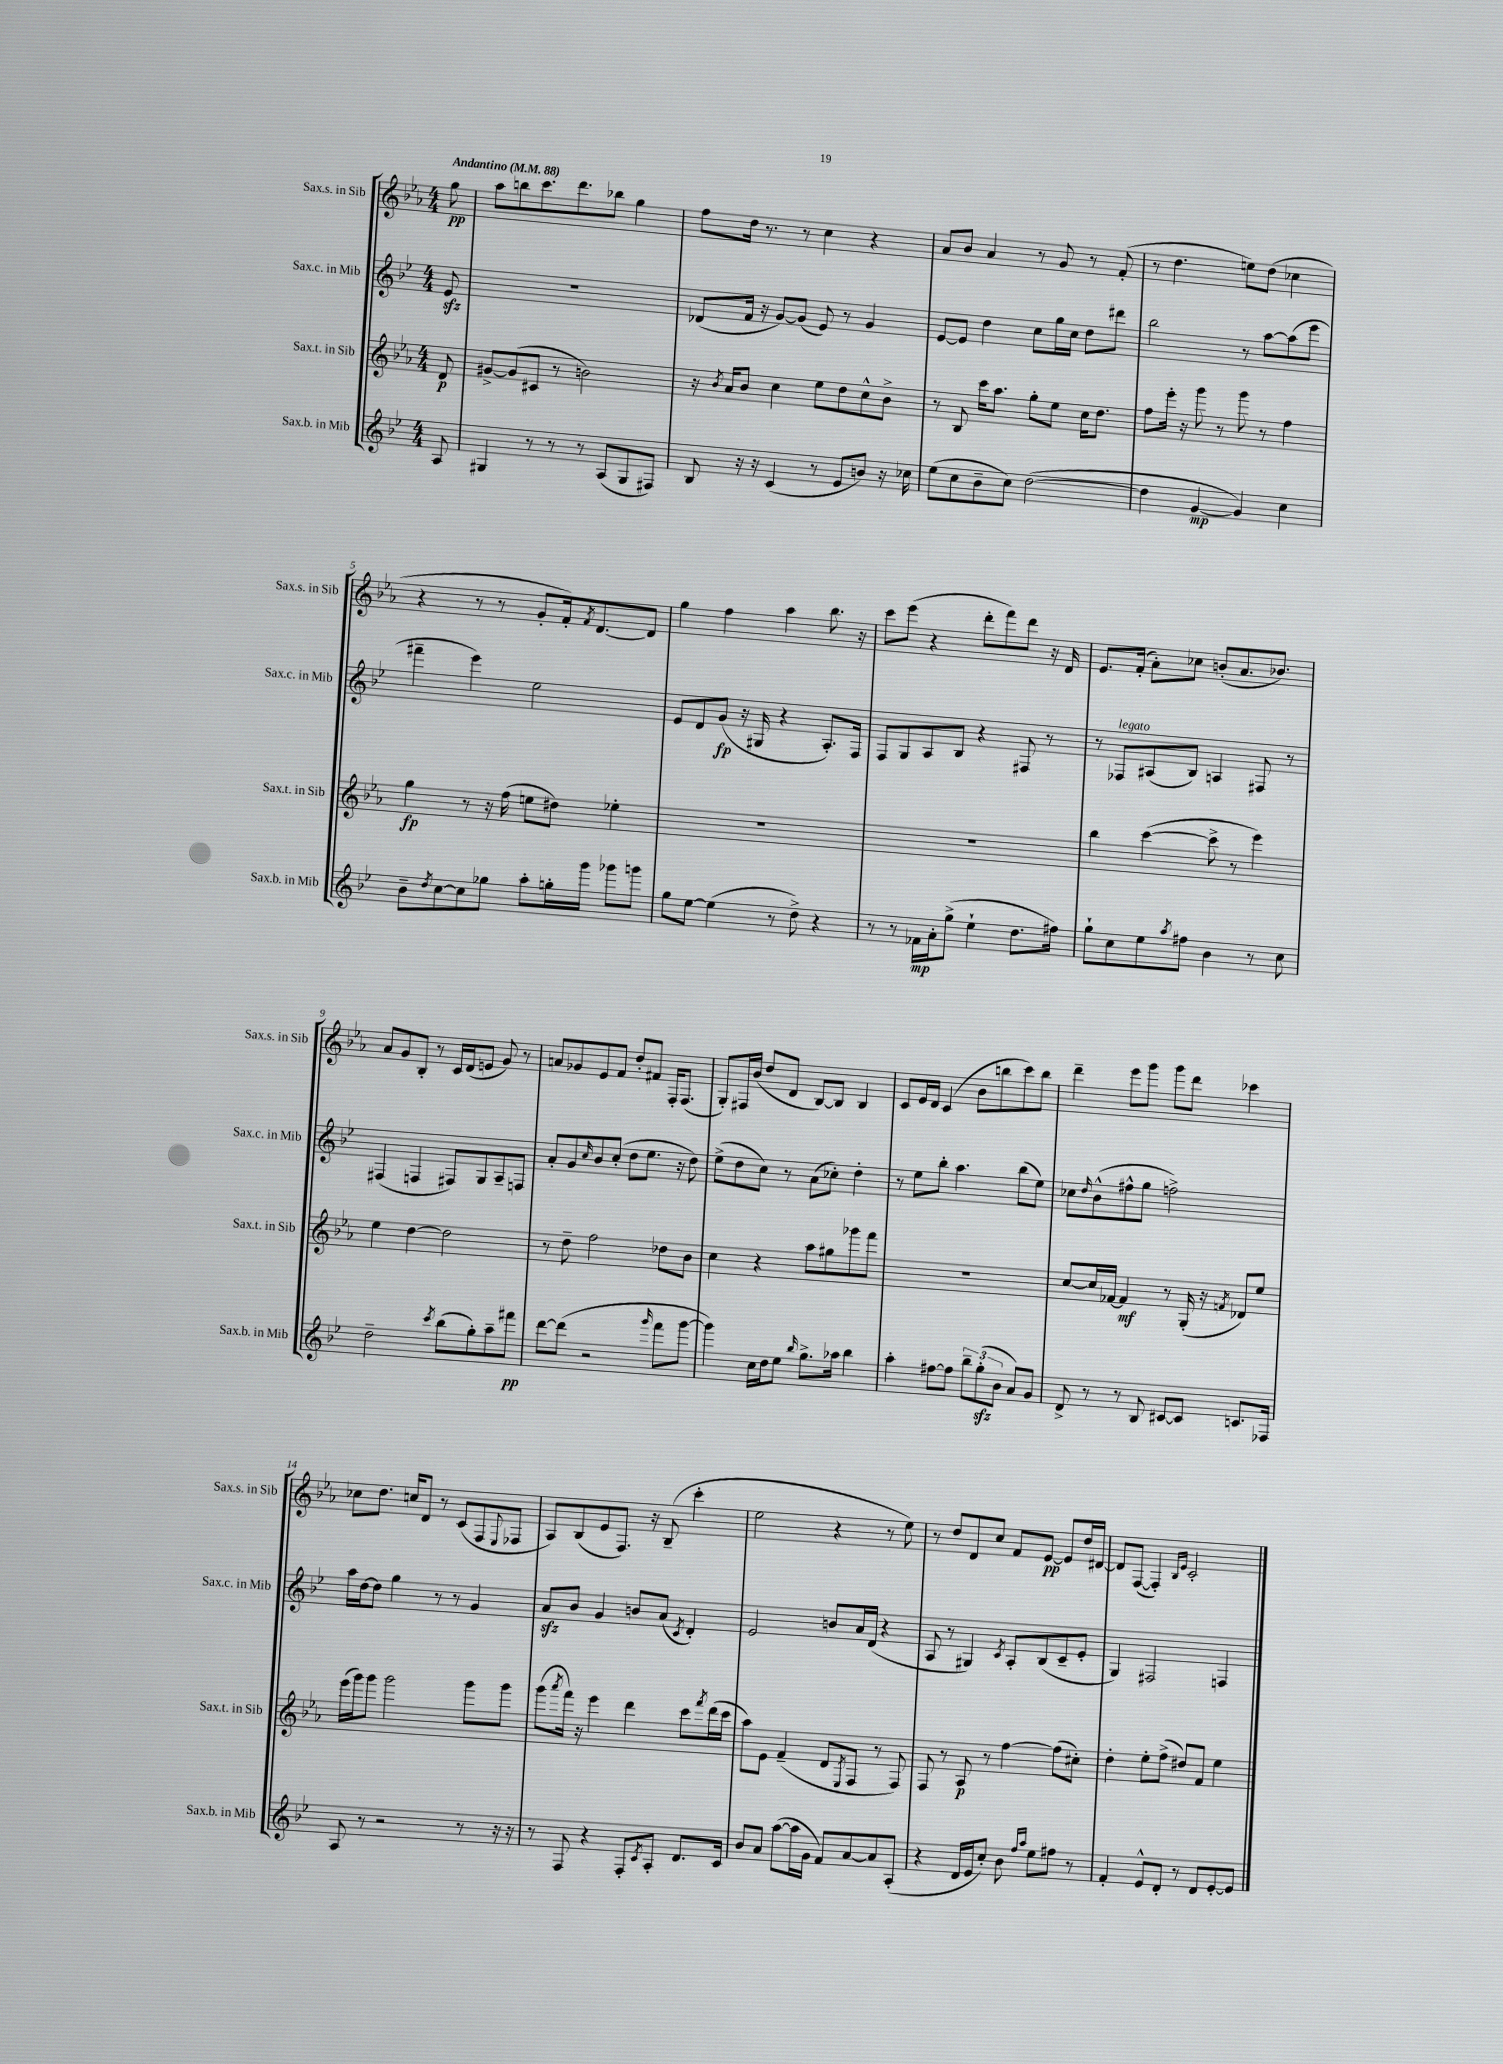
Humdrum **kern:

**kern	**kern	**kern	**kern
*staff4	*staff3	*staff2	*staff1
*clefG2	*clefG2	*clefG2	*clefG2
*k[b-e-]	*k[b-e-a-]	*k[b-e-]	*k[b-e-a-]
*M4/4	*M4/4	*M4/4	*M4/4
*MM88	*MM88	*MM88	*MM88
8A	8d	8e-	8gg
=	=	=	=
4G#	[8g#^	1r	8aa-
.	(8g#]	.	8bb
8r	8c#	.	8.ccc
8r	8r	.	.
.	.	.	8.ddd
8r	2b)	.	.
(8A	.	.	8bb-
8G#	.	.	4gg
8F#)	.	.	.
=	=	=	=
8B-	16r	(8d-	8ff
.	8qb-	.	.
.	16a-	.	.
16r	8b-	16f	16dd
16r	.	16r	8.r
(4c	4cc	[8g)	.
.	.	(8g]	8r
8r	8ee-	8e-)	4cc
8e-	8dd	8r	.
8b)	8cc^^	4g	4r
16r	8b-^	.	.
16cc-	.	.	.
=	=	=	=
(8ee-	8r	[8e-	8a-
8cc	8B-	8e-]	8b-
8b-~	16ccc	4dd	4a-
.	8.aa-	.	.
8cc)	.	.	.
([2dd	8gg'	8cc	8r
.	8ee-	16gg	8g
.	.	16cc	.
.	16cc	8dd	8r
.	8.dd	.	.
.	.	8ddd#	(8f'
=	=	=	=
4dd]	8ff	2bb-	8r
.	16eee-'	.	4.dd
.	16r	.	.
[4g	8ggg	.	.
.	8r	.	.
4g])	8ggg	8r	8ee)
.	8r	[8aa	(8dd
4cc	4ff	(8aa]	4cc-
.	.	8eee-	.
=	=	=	=
8b-~	4gg	4fff#~	4r
8qdd	.	.	.
[8cc	.	.	.
8cc]	8r	4eee-)	8r
8gg-	16r	.	8r
.	(16ff	.	.
8aa'	8ee	2ee-	8g'
16gg'	8dd#)	.	16f')
.	.	.	8qf
16ggg	.	.	[8.d
8ggg-	4ee-'	.	.
8ggg	.	.	8d]
=	=	=	=
8gg	1r	8e-	4gg
[8ee-	.	8d	.
(4ee-]	.	(8g	4ff
.	.	16r	.
.	.	16G#	.
8r	.	4r	4aa-
8dd^)	.	.	.
4r	.	8.A')	8.bb-
.	.	16F	16r
=	=	=	=
8r	1r	8F	8ccc
8r	.	8G	(8eee-
16f-	.	8A	4r
16a'	.	.	.
(8gg^	.	8B-	.
4ee-`	.	4r	8ddd'
.	.	.	8fff)
8.dd	.	8F#	8ddd
.	.	8r	16r
16ff#)	.	.	16d
=	=	=	=
8gg`	4bb-	8r	8.e-
8cc	.	8F-	.
.	.	.	(16f'
8ee-	([4ccc	(8A#	8a-')
8qaa	.	.	.
8ff#	.	8B-)	8cc-
4b-	8ccc^]	4A	(8b'
.	8r	.	8.a-
8r	4eee-)	8F#	.
.	.	.	8.b-)
8cc	.	8r	.
=	=	=	=
2dd~	4ee-	(4F#	8a-
.	.	.	8g
.	[4dd	4F	8B-'
.	.	.	8r
8qccc	.	.	.
(8bb-	2dd]	8F#)	16c
.	.	.	(16d
8gg')	.	8G	8e
8aa~	.	8A~	8g)
8fff#	.	8F	8r
=	=	=	=
[8ddd	8r	8a'	8a
(8ddd]	8dd~	8g	8g-
.	.	16qqcc	.
2r	2ff	8b-	8e-
.	.	(8cc'	8f
.	.	8dd	8dd'
.	.	8.ee-	8f#
16qqggg	.	.	.
8fff	8dd-	.	16F'
.	.	16r	(8.F
[8ggg	8b-	8dd)	.
=	=	=	=
4ggg])	4cc	(8ee-^	8G')
.	.	8dd	16F#
.	.	.	(16b-
16cc	4r	8cc)	8dd
16dd	.	.	.
8ee-	.	8r	8d
16qqbb-	.	.	.
8.gg^	8aa-	(8a	[8B-)
.	8gg#	8cc-')	8B-]
16aa-	.	.	.
4bb-	8ggg-	4dd'	4B-
.	8fff	.	.
=	=	=	=
4aa'	1r	8r	8c
.	.	8ee-	16e-
.	.	.	16d
[8ff#	.	8bb-'	(4c
8ff#]	.	4.aa	.
12bb-~	.	.	8b-
(12gg'	.	.	.
.	.	.	8bb
12b-	.	.	.
8a)	.	(8bb-	8ccc)
8g	.	8ee-)	8bb
=	=	=	=
8d^	[8cc	8cc-	4ddd~
.	.	16qqdd	.
8r	16cc]	(8b-^^	.
.	[16f-	.	.
8r	4f-]	8ff#^^	8eee-
8B-	.	8gg	8ggg
[8c#	8r	2ff^)	8ggg
8c#]	(16G'	.	8ddd
.	16r	.	.
.	8qf	.	.
8.c	8d-)	.	4ccc-
.	8ee-	.	.
16F-	.	.	.
=	=	=	=
8A	(16eee-	16aa	8cc-
.	16ggg)	[16dd	.
8r	8ggg	8dd]	8.dd
2r	2ggg	4gg	.
.	.	.	16cc
.	.	.	8d
.	.	8r	8r
.	.	8r	(8c
8r	8ggg	4g	8F
.	.	.	8qqE-
16r	8ggg	.	8F-
16r	.	.	.
=	=	=	=
8r	(8ggg	8a	8A-)
.	8qaaa-	.	.
8F	16fff)	8b-	(8B-
.	16r	.	.
4r	4eee-	4g	8e-
.	.	.	8.F)
8F'	4ddd	8b	.
.	.	.	16r
8qc	.	.	.
8A'	.	(8a	(8B-~
.	.	8qc	.
8.d	8ccc	4d')	4ccc'
.	8qfff	.	.
.	(16ddd	.	.
16c	16ccc	.	.
=	=	=	=
8b-	8aa-)	2e-	2ee-
8a	8e-	.	.
([8aa	(4f~	.	.
16aa]	.	.	.
16g	.	.	.
8f)	8d	8b	4r
.	8qE-	.	.
[8a	8F	16a	.
.	.	(16d	.
8a]	8r	4r	8r
(8A'	8F)	.	8ee-)
=	=	=	=
4r	8F	8A	8r
.	8r	8r	8dd
16d	8A-	4G#)	8d
16e-	.	.	.
8cc')	8r	.	8cc
.	.	8qc	.
8b-	[4ff	8A'	8f
16qqff	.	.	.
16qqaa	.	.	.
8ee-	.	(8B-	[8e-
8ff#	(8ff]	8c~	8e-]
8r	8cc#')	8e-'	16dd
.	.	.	[16d#
=	=	=	=
4f'	4dd'	4G)	8d#]
.	.	.	([8F
8e-^^	8ee-'	2F#	4F'])
8d'	(8ff^	.	.
.	.	.	16qqB-
.	.	.	16qqe-
8r	8dd#)	.	2c'
8d	8f	.	.
[8e-'	4ee-	4F	.
8e-]	.	.	.
==	==	==	==
*-	*-	*-	*-
